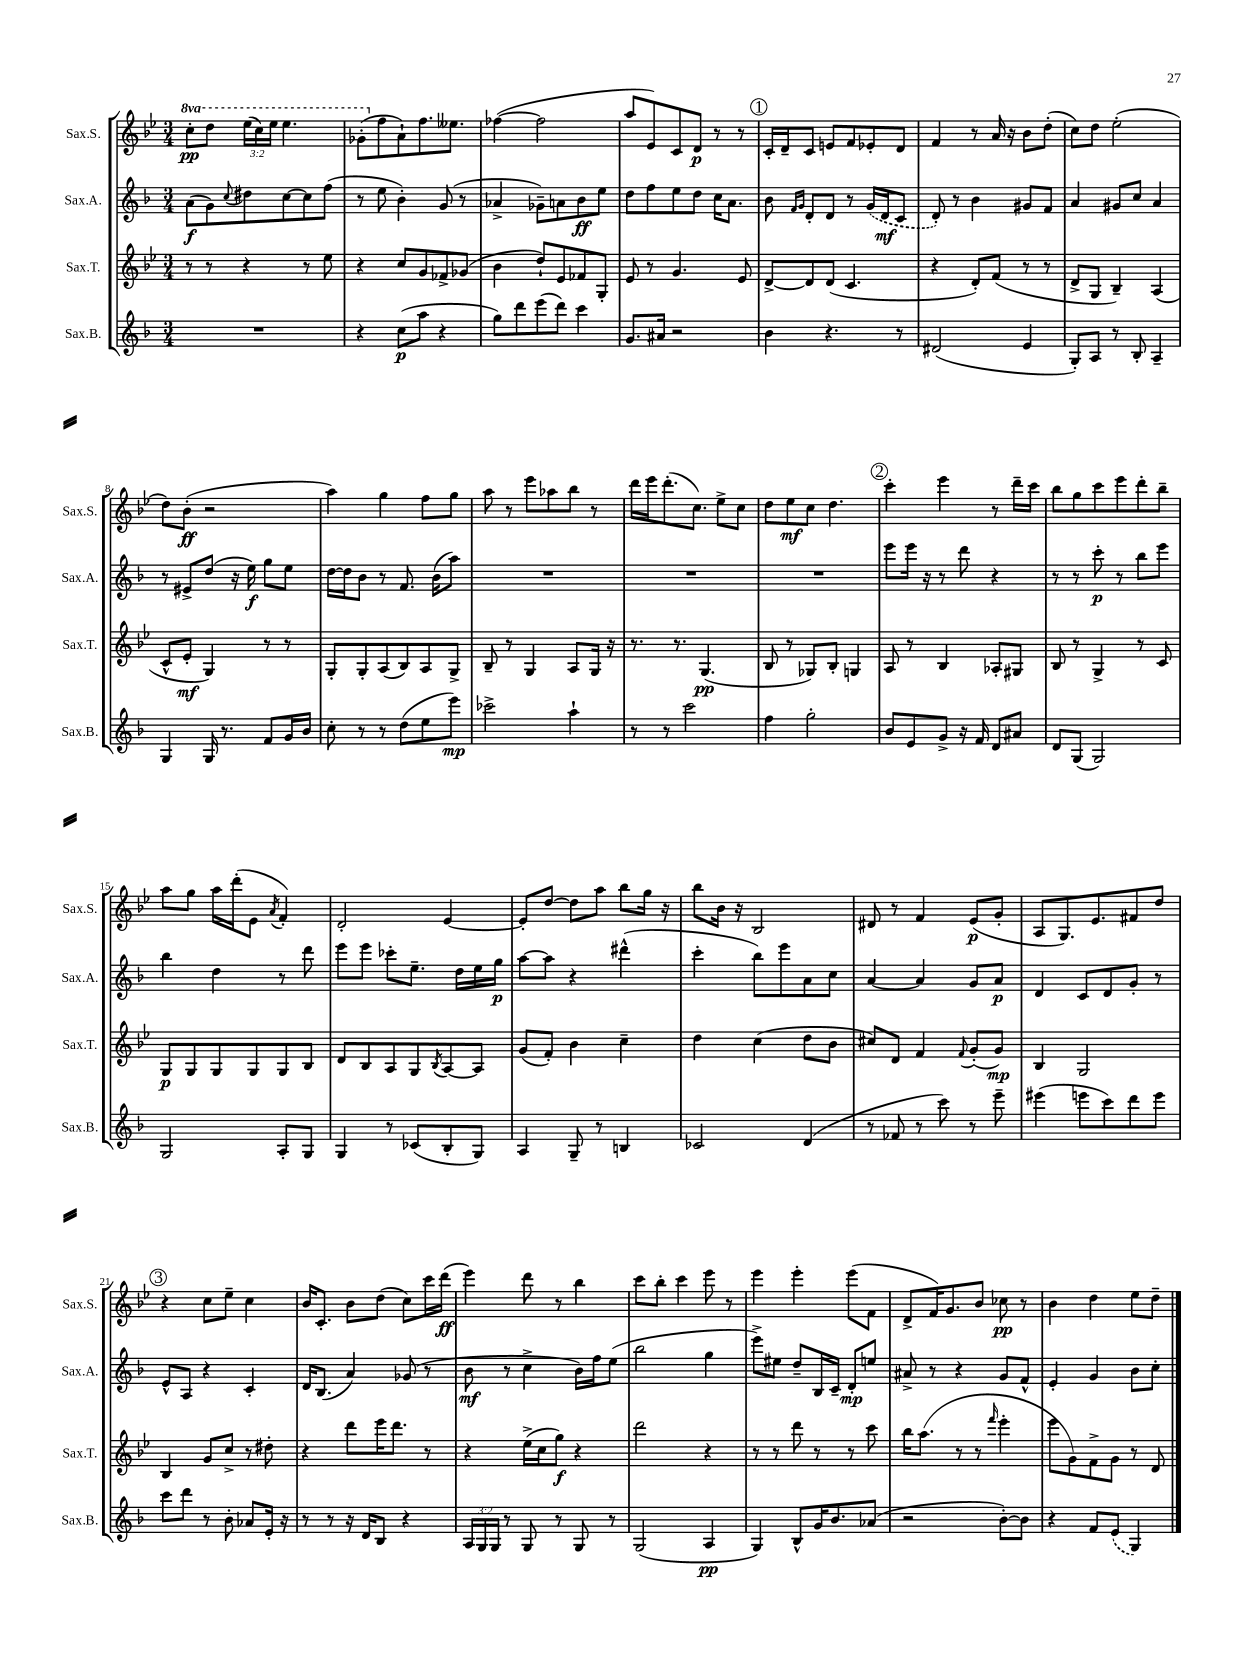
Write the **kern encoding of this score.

**kern	**kern	**kern	**kern
*staff4	*staff3	*staff2	*staff1
*clefG2	*clefG2	*clefG2	*clefG2
*k[b-]	*k[b-e-]	*k[b-]	*k[b-e-]
*M3/4	*M3/4	*M3/4	*M3/4
2.r	8r	(8a	8ccc'
.	8r	8g)	8ddd
.	.	8qqcc	.
.	4r	8dd#	(24eee-
.	.	.	24ccc)
.	.	.	24eee-
.	.	[8cc	4.eee-
.	8r	8cc]	.
.	8ee-	(8ff	.
=	=	=	=
4r	4r	8r	(8gg-'
.	.	8ee	8ff
(8cc	8cc	4b-')	8a`)
8aa	8g	.	8.ff
4r	8f-^	(8g	.
.	.	.	8.ee--
.	(8g-	8r	.
=	=	=	=
8gg)	4b-	4a-^	([4ff-
8ddd	.	.	.
(8eee	8dd`)	8g-~)	2ff-]
8ddd)	8e-	8a	.
4ccc	8f-	8b-	.
.	8G'	8ee	.
=	=	=	=
8.g	8e-	8dd	8aa
.	8r	8ff	8e-)
16a#	.	.	.
2r	4.g	8ee	8c
.	.	8dd	8d
.	.	16cc	8r
.	.	8.a	.
.	8e-	.	8r
=	=	=	=
4b-	[8d^	8b-	16c'
.	.	.	16d~
.	.	16qqf	.
.	.	16qqg	.
.	8d]	8d'	8c
4.r	(8d	8d	8e
.	4.c	8r	8f
.	.	(16g	8e-'
.	.	16d	.
8r	.	8c	8d
=	=	=	=
(2d#	4r	8d')	4f
.	.	8r	.
.	8d')	4b-	8r
.	(8f	.	16a
.	.	.	16r
4e	8r	8g#	8b-
.	8r	8f	(8dd'
=	=	=	=
8G')	8d^	4a	8cc)
8A	8G	.	8dd
8r	4B-~)	8g#	(2ee-'
8B-'	.	8cc	.
4A~	(4A	4a	.
=	=	=	=
4G	8c^^	8r	8dd)
.	8e-'	8e#^	(8b-'
16G	4G)	(8dd	2r
8.r	.	.	.
.	.	16r	.
.	.	16ee)	.
8f	8r	8gg	.
16g	8r	8ee	.
16b-	.	.	.
=	=	=	=
8cc'	8G'	[16dd	4aa)
.	.	16dd]	.
8r	8G'	8b-	.
8r	(8A	8r	4gg
(8dd	8B-)	8.f	.
8ee	8A	.	8ff
.	.	(16b-	.
8eee)	8G^	8aa)	8gg
=	=	=	=
2ccc-^	8B-~	2.r	8aa
.	8r	.	8r
.	4G	.	8eee-
.	.	.	8aa-
4aa`	8A	.	8bb-
.	16G	.	8r
.	16r	.	.
=	=	=	=
8r	8.r	2.r	16ddd
.	.	.	16eee-
8r	.	.	(8.ddd'
.	8.r	.	.
2ccc	.	.	.
.	.	.	8.cc)
.	(4.G	.	.
.	.	.	8ee-^
.	.	.	8cc
=	=	=	=
4ff	8B-	2.r	8dd
.	8r	.	8ee-
2gg'	8G-)	.	8cc
.	8B-'	.	4.dd
.	4G	.	.
=	=	=	=
8b-	8A	8eee	4ccc'
8e	8r	16eee	.
.	.	16r	.
8g^	4B-	8r	4eee-
16r	.	8ddd	.
16f	.	.	.
8d	8A-'	4r	8r
8a#	8G#	.	16ddd~
.	.	.	16ccc
=	=	=	=
8d	8B-	8r	8bb-
(8G	8r	8r	8gg
2G)	4G^	8ccc'	8ccc
.	.	8r	8eee-
.	8r	8bb-	8ddd'
.	8c	8eee	8bb-~
=	=	=	=
2G	8G	4bb-	8aa
.	8G	.	8gg
.	8G	4dd	16aa
.	.	.	(16ddd'
.	8G	.	8e-
.	.	.	8qa
8A'	8G	8r	4f')
8G	8B-	8ddd	.
=	=	=	=
4G	8d	8eee	2d'
.	8B-	8eee	.
8r	8A	8ccc-'	.
(8c-	8G	8.ee~	.
.	8qB-	.	.
8B-'	[8A	.	[4e-
.	.	16dd	.
8G)	8A]	16ee	.
.	.	16gg	.
=	=	=	=
4A	(8g	[8aa	8e-']
.	8f')	8aa]	[8dd
8G~	4b-	4r	8dd]
8r	.	.	8aa
4B	4cc~	(4ddd#^^	8bb-
.	.	.	16gg
.	.	.	16r
=	=	=	=
2c-	4dd	4ccc'	8bb-
.	.	.	16b-
.	.	.	16r
.	(4cc	8bb-)	2B-
.	.	8eee	.
(4d	8dd	8a	.
.	8b-	8cc	.
=	=	=	=
8r	8cc#)	[4a	8d#
8f-	8d	.	8r
8r	4f	4a]	4f
8ccc)	.	.	.
.	8qqf	.	.
8r	(8g'	8g	(8e-
8eee~	8g)	8a	8g'
=	=	=	=
(4eee#	4B-	4d	8A
.	.	.	8.G)
8eee	2G	8c	.
.	.	.	8.e-
8ccc)	.	8d	.
8ddd	.	8g'	8f#
8eee	.	8r	8dd
=	=	=	=
8ccc	4B-	8e^^	4r
8ddd	.	8A	.
8r	8g	4r	8cc
8b-'	8cc^	.	8ee-~
8a-	8r	4c'	4cc
16e'	8dd#'	.	.
16r	.	.	.
=	=	=	=
8r	4r	16d	16b-
.	.	(8.B-	8.c'
8r	.	.	.
16r	8ddd	4a)	8b-
16d	.	.	.
8B-	16eee-	.	(8dd
.	8.ddd	.	.
4r	.	(8g-	8cc)
.	8r	8r	16ccc
.	.	.	(16ddd
=	=	=	=
24A	4r	8b-	4eee-)
24G	.	.	.
24G	.	.	.
8r	.	8r	.
8G	(16ee-^	4cc^	8ddd
.	16cc	.	.
8r	8gg)	.	8r
8G	4r	16b-)	4bb-
.	.	16ff	.
8r	.	(8ee	.
=	=	=	=
(2G	2ddd	2bb-	8ccc
.	.	.	8bb-'
.	.	.	4ccc
4A	4r	4gg	8eee-
.	.	.	8r
=	=	=	=
4G)	8r	8eee^)	4eee-
.	8r	8ee#	.
8B-^^	8ddd	8dd~	4eee-'
16g	8r	16B-	.
8.b-	.	16c~	.
.	8r	8d'	(8eee-
(8a-	8ccc	8ee	8f
=	=	=	=
2r	16bb-	8a#^	8d^
.	(8.aa	.	.
.	.	8r	16f)
.	.	.	8.g
.	8r	4r	.
.	8r	.	8b-
.	16qqfff	.	.
[8b-')	4eee-'	8g	8cc-
8b-]	.	8f^^	8r
=	=	=	=
4r	8eee-	4e'	4b-
.	8g)	.	.
8f	8f^	4g	4dd
(8e	8g	.	.
4G)	8r	8b-	8ee-
.	8d	8cc'	8dd~
==	==	==	==
*-	*-	*-	*-
